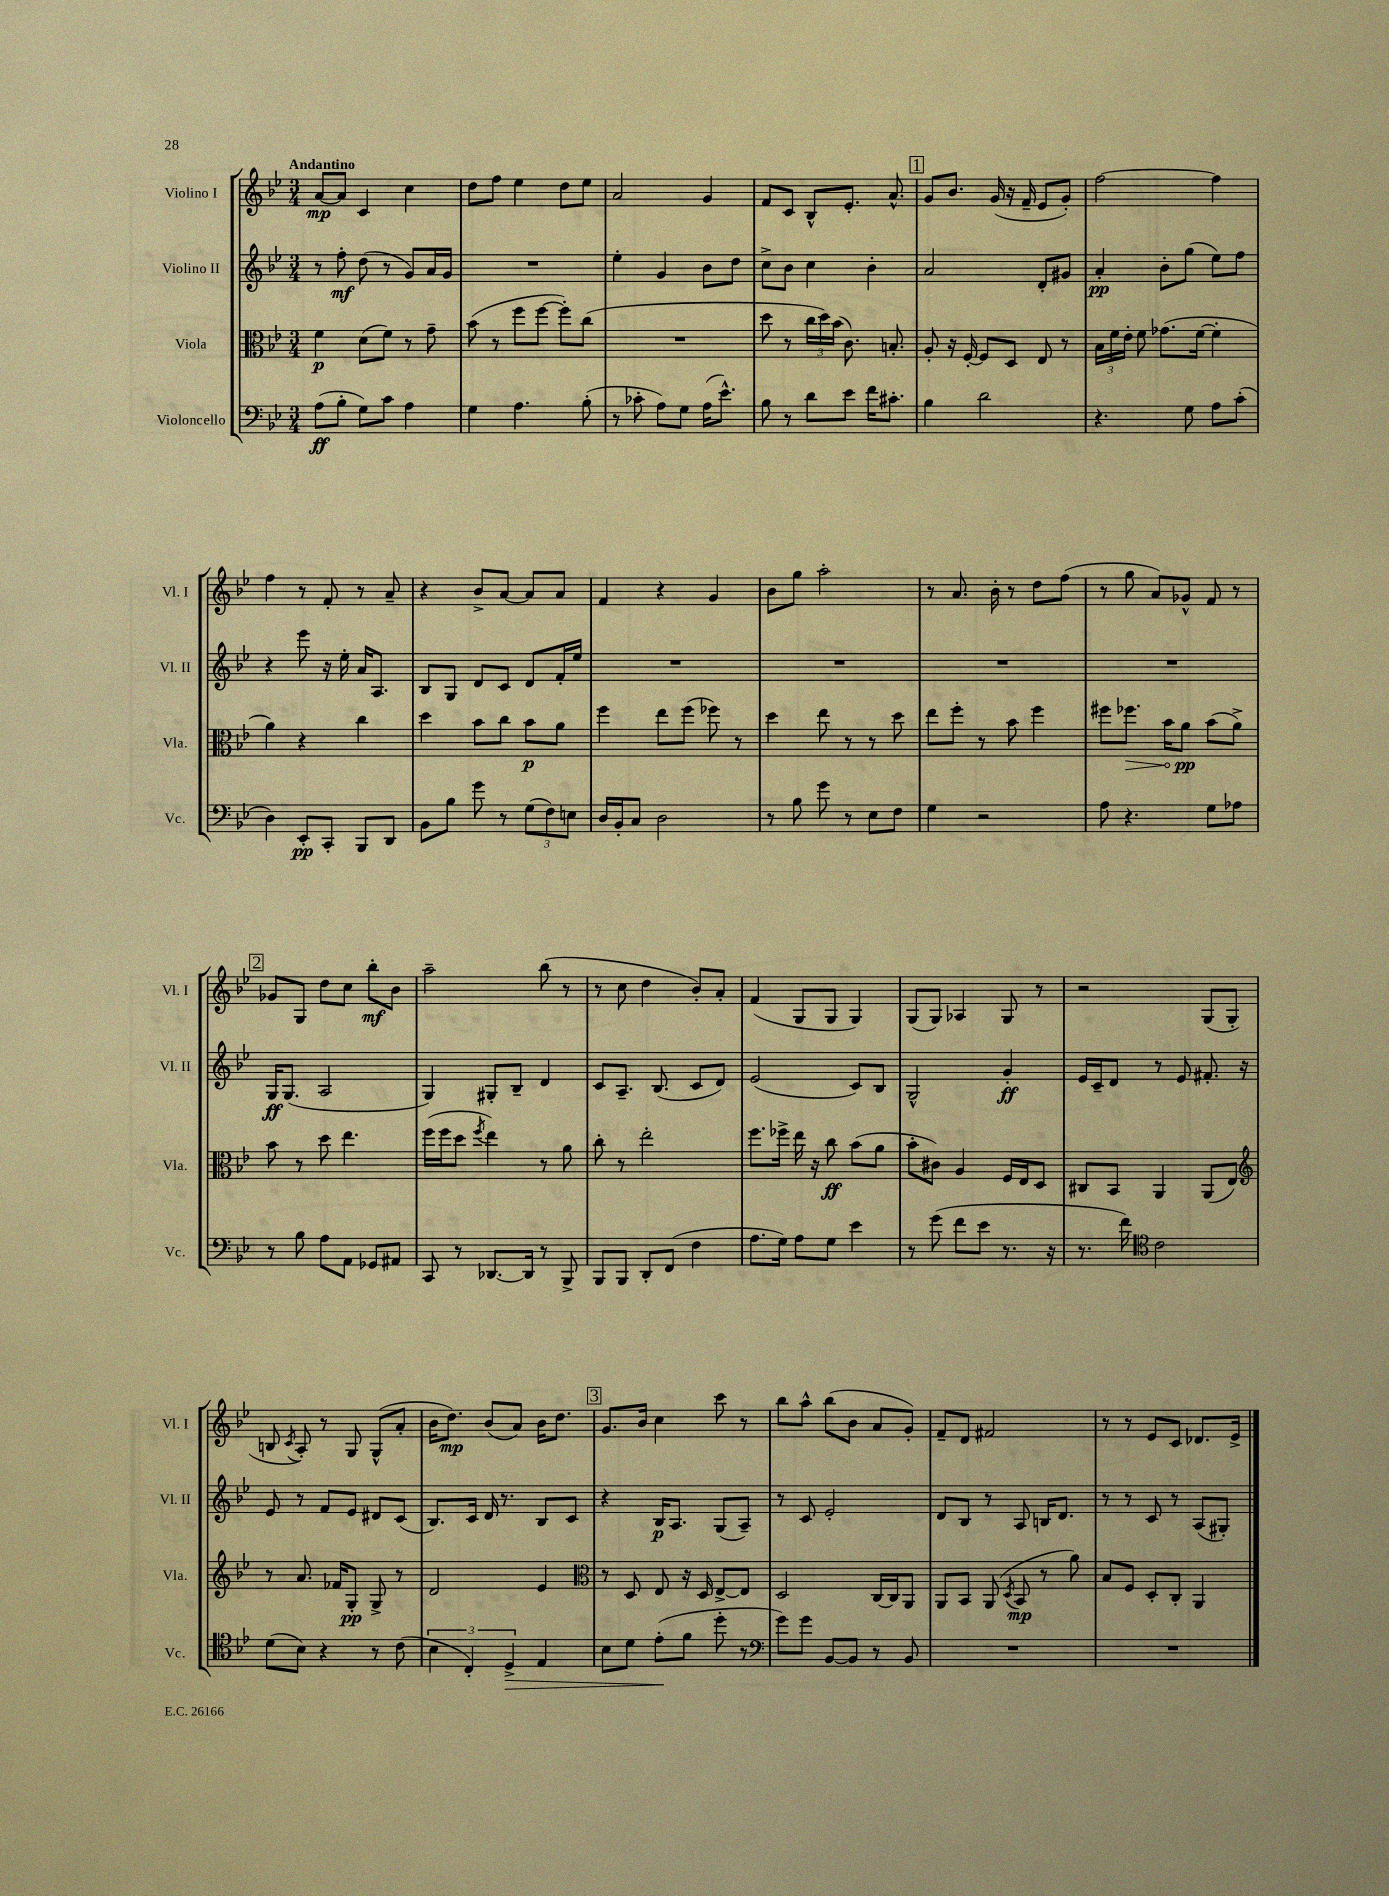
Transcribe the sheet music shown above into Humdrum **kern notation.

**kern	**kern	**kern	**kern
*staff4	*staff3	*staff2	*staff1
*clefF4	*clefC3	*clefG2	*clefG2
*k[b-e-]	*k[b-e-]	*k[b-e-]	*k[b-e-]
*M3/4	*M3/4	*M3/4	*M3/4
(8A	4f	8r	[8a
8B-'	.	8ff'	8a]
8G)	(8d	(8dd	4c
8c	8f)	8r	.
4A	8r	8g)	4cc
.	8g~	16a	.
.	.	16g	.
=	=	=	=
4G	(8b-	2.r	8dd
.	8r	.	8ff
4.A	8ff	.	4ee-
.	[8ff	.	.
.	8ff'])	.	8dd
(8B-'	(8cc	.	8ee-
=	=	=	=
8r	2.r	4ee-'	2a
8c-'	.	.	.
8A)	.	4g	.
8G	.	.	.
(16A	.	8b-	4g
8.e-^^)	.	.	.
.	.	8dd	.
=	=	=	=
8B-	8dd	8cc^	8f
8r	8r	8b-	8c
8d	24cc	4cc	8B-^^
.	24dd)	.	.
.	(24b-	.	.
8e-	8.c)	.	8.e-'
16f	.	4b-'	.
8.c#'	8.B'	.	8.a^^
=	=	=	=
4B-	8A'	2a	8g
.	16r	.	8.b-
.	[16F'	.	.
2d	8F]	.	.
.	.	.	(16g
.	8D	.	16r
.	.	.	16f~
.	8E-	8d'	8e-
.	8r	8g#	8g')
=	=	=	=
4.r	24B-	4a'	[2ff
.	24f	.	.
.	24e-'	.	.
.	8f	.	.
.	(8.g-	8b-'	.
8G	.	(8gg	.
.	[16f	.	.
8A	4f']	8ee-)	4ff]
(8c'	.	8ff	.
=	=	=	=
4D)	4a)	4r	4ff
8EE-'	4r	8eee-	8r
8CC'	.	16r	8f'
.	.	16ee-'	.
8BBB-	4cc	16a	8r
.	.	8.A	.
8DD	.	.	8a~
=	=	=	=
8BB-	4dd	8B-	4r
8B-	.	8G	.
8g	8b-	8d	8b-^
8r	8cc	8c	[8a
(12G	8b-	8d	8a]
12F)	.	.	.
.	8a	16f'	8a
12E	.	.	.
.	.	16ee-	.
=	=	=	=
16D	4ff	2.r	4f
16BB-'	.	.	.
8C	.	.	.
2D	8ee-	.	4r
.	(8ff	.	.
.	8ff-)	.	4g
.	8r	.	.
=	=	=	=
8r	4dd	2.r	8b-
8B-	.	.	8gg
8g	8ee-	.	2aa'
8r	8r	.	.
8E-	8r	.	.
8F	8dd	.	.
=	=	=	=
4G	8ee-	2.r	8r
.	8ff'	.	8.a
2r	8r	.	.
.	.	.	16b-'
.	8b-	.	8r
.	4ff	.	8dd
.	.	.	(8ff
=	=	=	=
8A	8ff#	2.r	8r
4.r	8.ff-	.	8gg
.	.	.	8a)
.	16b-	.	.
.	8a	.	8g-^^
8G	(8b-	.	8f
8A-	8a^)	.	8r
=	=	=	=
8r	8b-	16G	8g-
.	.	(8.G	.
8B-	8r	.	8G
8A	8dd	2A	8dd
8AA	4.ee-	.	8cc
8GG-	.	.	8bb-'
8AA#	.	.	8b-
=	=	=	=
8CC	(16ff	4G)	2aa~
.	16ff	.	.
8r	8dd	.	.
.	8qff	.	.
[8.DD-	4ee-)	8G#'	.
.	.	8B-~	.
16DD-]	.	.	.
8r	8r	4d	(8bb-
8BBB-^	8a	.	8r
=	=	=	=
8BBB-	8cc'	8c	8r
8BBB-	8r	8.A~	8cc
8DD'	2ee-'	.	4dd
.	.	(8.B-	.
(8FF	.	.	.
4F	.	8c	8b-')
.	.	8d)	8a'
=	=	=	=
8.A	8.ff	(2e-	(4f
16G)	16ff-^	.	.
8A	16ee-	.	8G
.	16r	.	.
8G	8cc	.	8G
4e-	(8b-	8c)	4G)
.	8a	8B-	.
=	=	=	=
8r	8b-'	2G^^	(8G
(8g	8c#)	.	8G)
8f	4A	.	4A-
8e-	.	.	.
8.r	16F	4g'	8G
.	16E-	.	.
.	8D	.	8r
16r	.	.	.
=	=	=	=
8.r	8C#	16e-	2r
.	.	16c~	.
.	8BB-	8d	.
16f)	.	.	.
*clefC4	*	*	*
2c	4AA	8r	.
.	.	8e-	.
.	(8AA	8.f#'	(8G
.	8E-)	.	8G'
.	.	16r	.
=	=	=	=
*	*clefG2	*	*
(8d	8r	8e-	8B
.	.	.	8qc
8B-)	8.a	8r	8A')
4r	.	8f	8r
.	16f-	.	.
.	8G'	8e-	8G
8r	8G^	8d#	(8G^^
(8c	8r	(8c	8a'
=	=	=	=
6B-	2d	8.B-)	16b-
.	.	.	8.dd)
6C')	.	.	.
.	.	16c	.
.	.	16d	(8b-
.	.	8.r	.
6D^	.	.	.
.	.	.	8a)
4E-	4e-	8B-	16b-
.	.	.	8.dd
.	.	8c	.
=	=	=	=
*	*clefC3	*	*
8B-	8r	4r	8.g
8d	8D	.	.
.	.	.	16b-
(8e-'	8E-	16B-	4cc
.	.	8.A	.
8f	16r	.	.
.	16D	.	.
8dd'	[8E-^	(8G	8ccc
8r	8E-]	8A~)	8r
=	=	=	=
*clefF4	*	*	*
8g)	2D	8r	8bb-
8g	.	8c	8aa^^
[8BB-	.	2e-'	(8bb-
8BB-]	.	.	8b-
8r	[16C	.	8a
.	16C]	.	.
8BB-	8AA	.	8g')
=	=	=	=
2.r	8AA	8d	8f~
.	8BB-	8B-	8d
.	(8AA	8r	2f#
.	8qD	.	.
.	8BB-	8A	.
.	8r	16B	.
.	.	8.d	.
.	8a)	.	.
=	=	=	=
2.r	8B-	8r	8r
.	8F	8r	8r
.	8D'	8c	8e-
.	8C'	8r	8c
.	4AA	(8A	8.d-
.	.	8G#')	.
.	.	.	16e-^
==	==	==	==
*-	*-	*-	*-
